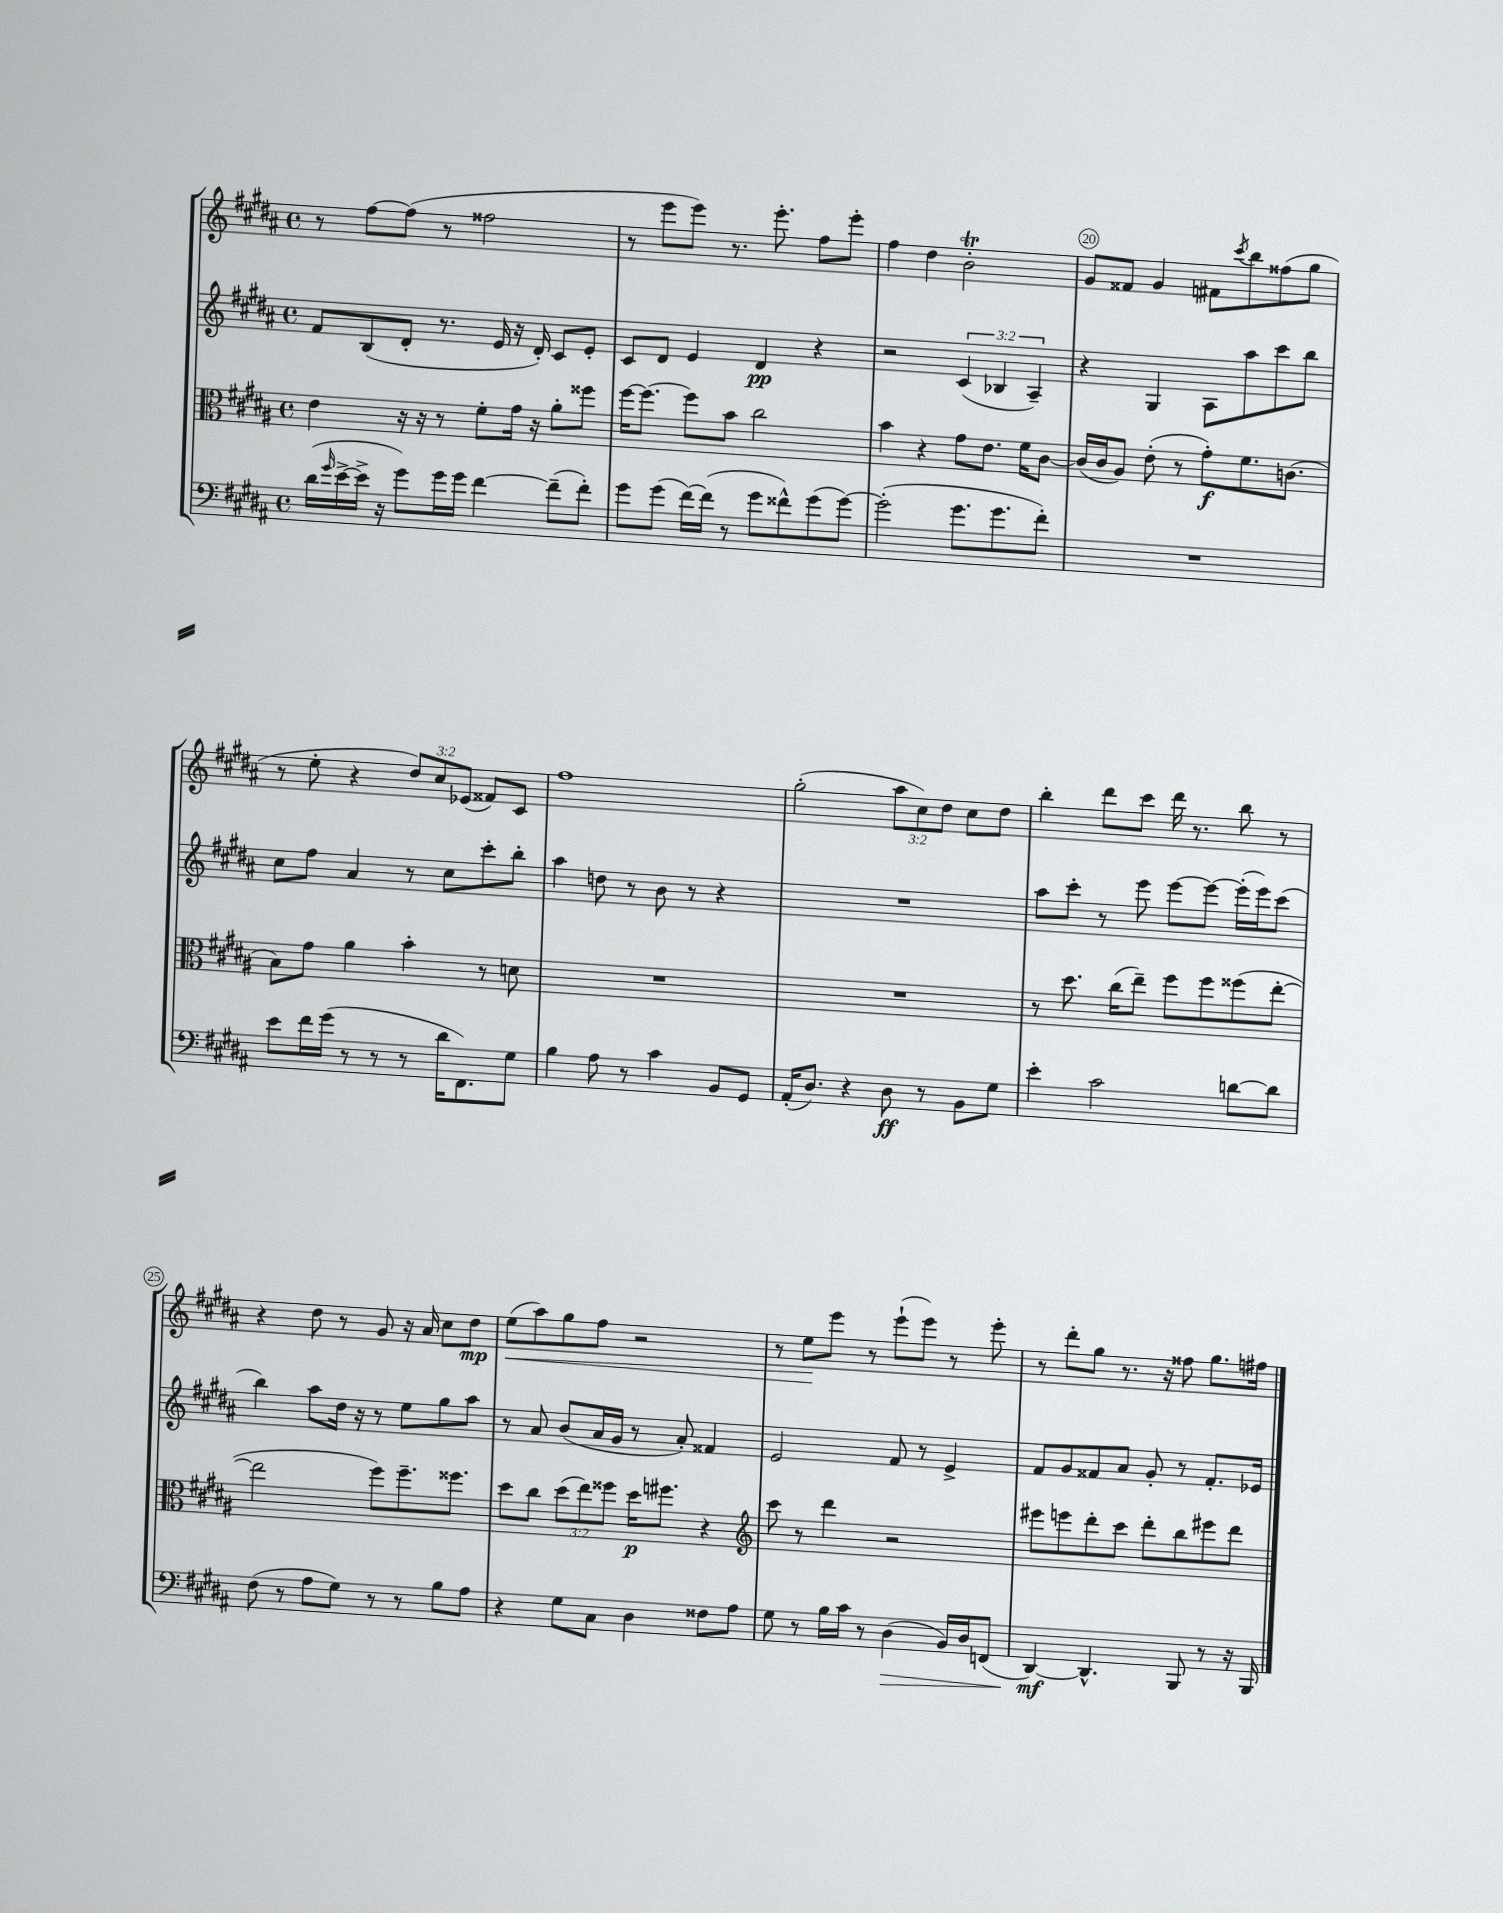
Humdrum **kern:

**kern	**kern	**kern	**kern
*staff4	*staff3	*staff2	*staff1
*clefF4	*clefC3	*clefG2	*clefG2
*k[f#c#g#d#a#]	*k[f#c#g#d#a#]	*k[f#c#g#d#a#]	*k[f#c#g#d#a#]
*M4/4	*M4/4	*M4/4	*M4/4
*met(c)	*met(c)	*met(c)	*met(c)
(16d#\LL	4e\	8f#/L	8r
16qqg#/	.	.	.
[16e^\	.	.	.
16e^\]JJ	.	(8B/	[8ff#\L
16r	.	.	.
8g#\L)	16r	8d#'/J	(8ff#\]J
.	16r	.	.
16g#\L	8r	8.r	8r
16g#\JJ	.	.	.
[4f#\	8f#'\L	.	2ff##\
.	.	16e/	.
.	16g#\Jk	16r	.
.	16r	16d#'/)	.
(8f#~\]L	8a#'\L	8c#/L	.
8f#'\J)	8ff##\J	8e'/J	.
=	=	=	=
8g#\L	[16ff#\LK	8c#/L	8r
.	8.ff#\_J	.	.
(8g#\J	.	8d#/J	8eee\L
[16f#\LL)	8ff#\]L	4e/	8eee\J)
(16f#\]JJ	.	.	.
8r	8b\J	.	8.r
8g#\L	2cc#\	4d#/	.
.	.	.	8.eee'\
8f##^^\)	.	.	.
(8g#\	.	4r	8ff#\L
[8g#\J)	.	.	8eee'\J
=	=	=	=
(2g#'\]	4b\	2r	4ff#\
.	4r	.	4dd#\
8.g#\L	8g#\L	(6c#/	2b'\
.	8.e\J	.	.
.	.	6B-/	.
8.g#\	.	.	.
.	16f#\LK	.	.
.	.	6A#~/)	.
8f#'\J)	[8c#\J	.	.
=	=	=	=
1r	(16c#/]LL	4r	8g#/L
.	16c#/J	.	.
.	8A#/J)	.	8f##/J
.	(8e'\	4G#/	4g#/
.	8r	.	.
.	8g#'\L)	8A#\L	8f#\L
.	.	.	8qccc#/
.	8.f#\	8aa#\	8bb\
.	.	8ccc#\	(8ff##\
.	(8.c\J	.	.
.	.	8bb\J	8gg#\J
=	=	=	=
8e\L	8B\L)	8cc#\L	8r
16f#\L	8g#\J	8ff#\J	8ee'\
(16g#\JJ	.	.	.
8r	4a#\	4a#/	4r
8r	.	.	.
8r	4b'\	8r	12dd#/L)
.	.	.	12cc#/
16d#\LK	.	8cc#\L	.
.	.	.	(12e-/J
8.FF#\)	.	.	.
.	8r	8ccc#'\	8f##/L)
8G#\J	8d\	8bb'\J	8c#/J
=	=	=	=
4B\	1r	4aa#\	1ff#
8A#\	.	8dd\	.
8r	.	8r	.
4c#\	.	8b\	.
.	.	8r	.
8BB/L	.	4r	.
8GG#/J	.	.	.
=	=	=	=
(16AA#'/LK	1r	1r	(2gg#'\
8.D#/J)	.	.	.
4r	.	.	.
8D#\	.	.	12aa#\L
.	.	.	12cc#\)
8r	.	.	.
.	.	.	12dd#\J
8BB\L	.	.	8cc#\L
8G#\J	.	.	8dd#\J
=	=	=	=
4e'\	8r	8aa#\L	4bb'\
.	8.dd#\	8ccc#'\J	.
2c#\	.	8r	8ddd#\L
.	(16cc#\LK	.	.
.	8ee~\J)	8eee\	8ccc#\J
.	8ff#\L	[8eee\L	16ddd#\
.	.	.	8.r
.	8ff#\	8eee\_J	.
[8d\L	(8ff##\	(16eee'\]LL	8bb\
.	.	16eee\J)	.
8d\]J	[8ee'\J	(8ccc#\J	8r
=	=	=	=
(8F#\	2ee\]	4bb\)	4r
8r	.	.	.
8A#\L	.	8aa#\L	8dd#\
8G#\J)	.	16dd#\Jk	8r
.	.	16r	.
8r	8ff#\L)	8r	8g#/
8r	8.ff#~\	8ee\L	16r
.	.	.	16a#/
8B\L	.	8gg#\	8cc#\L
.	8.ff##\J	.	.
8A#\J	.	8aa#\J	8dd#\J
=	=	=	=
4r	8dd#\L	8r	(8ee\L
.	8cc#\J	8a#/	8aa#\)
8G#\L	(12dd#\L	(8b/L	8gg#\
.	12ee\)	.	.
8C#\J	.	16a#/L	8ff#\J
.	12ff##\J	.	.
.	.	16g#/JJ	.
4D#\	16dd#\LK	8r	2r
.	8.ff#\J	.	.
.	.	8a#'/)	.
8F##\L	4r	4f##/	.
8A#\J	.	.	.
=	=	=	=
*	*clefG2	*	*
8G#\	8ccc#\	2e/	8r
8r	8r	.	8ee\L
16B\LL	4ddd#\	.	8eee\J
16c#\JJ	.	.	.
8r	.	.	8r
(4D#\	2r	8f#/	(8eee`\L
.	.	8r	8eee\J)
16BB/LL)	.	4e^/	8r
16D#/J	.	.	.
(8FF/J	.	.	8eee'\
=	=	=	=
[4DD#/)	8eee#\L	8f#/L	8r
.	8eee\	8g#/	8ddd#'\L
4.DD#^^/]	8ddd#'\	8f##/	8gg#\J
.	8ccc#\J	8a#/J	8.r
.	8ddd#'\L	8g#'/	.
.	.	.	16r
8BBB/	8bb\	8r	8ff##\
8r	8eee#\	8.f##'/L	8.gg#\L
16r	8ddd#\J	.	.
16BBB/	.	16e-/Jk	16ff#\Jk
==	==	==	==
*-	*-	*-	*-
